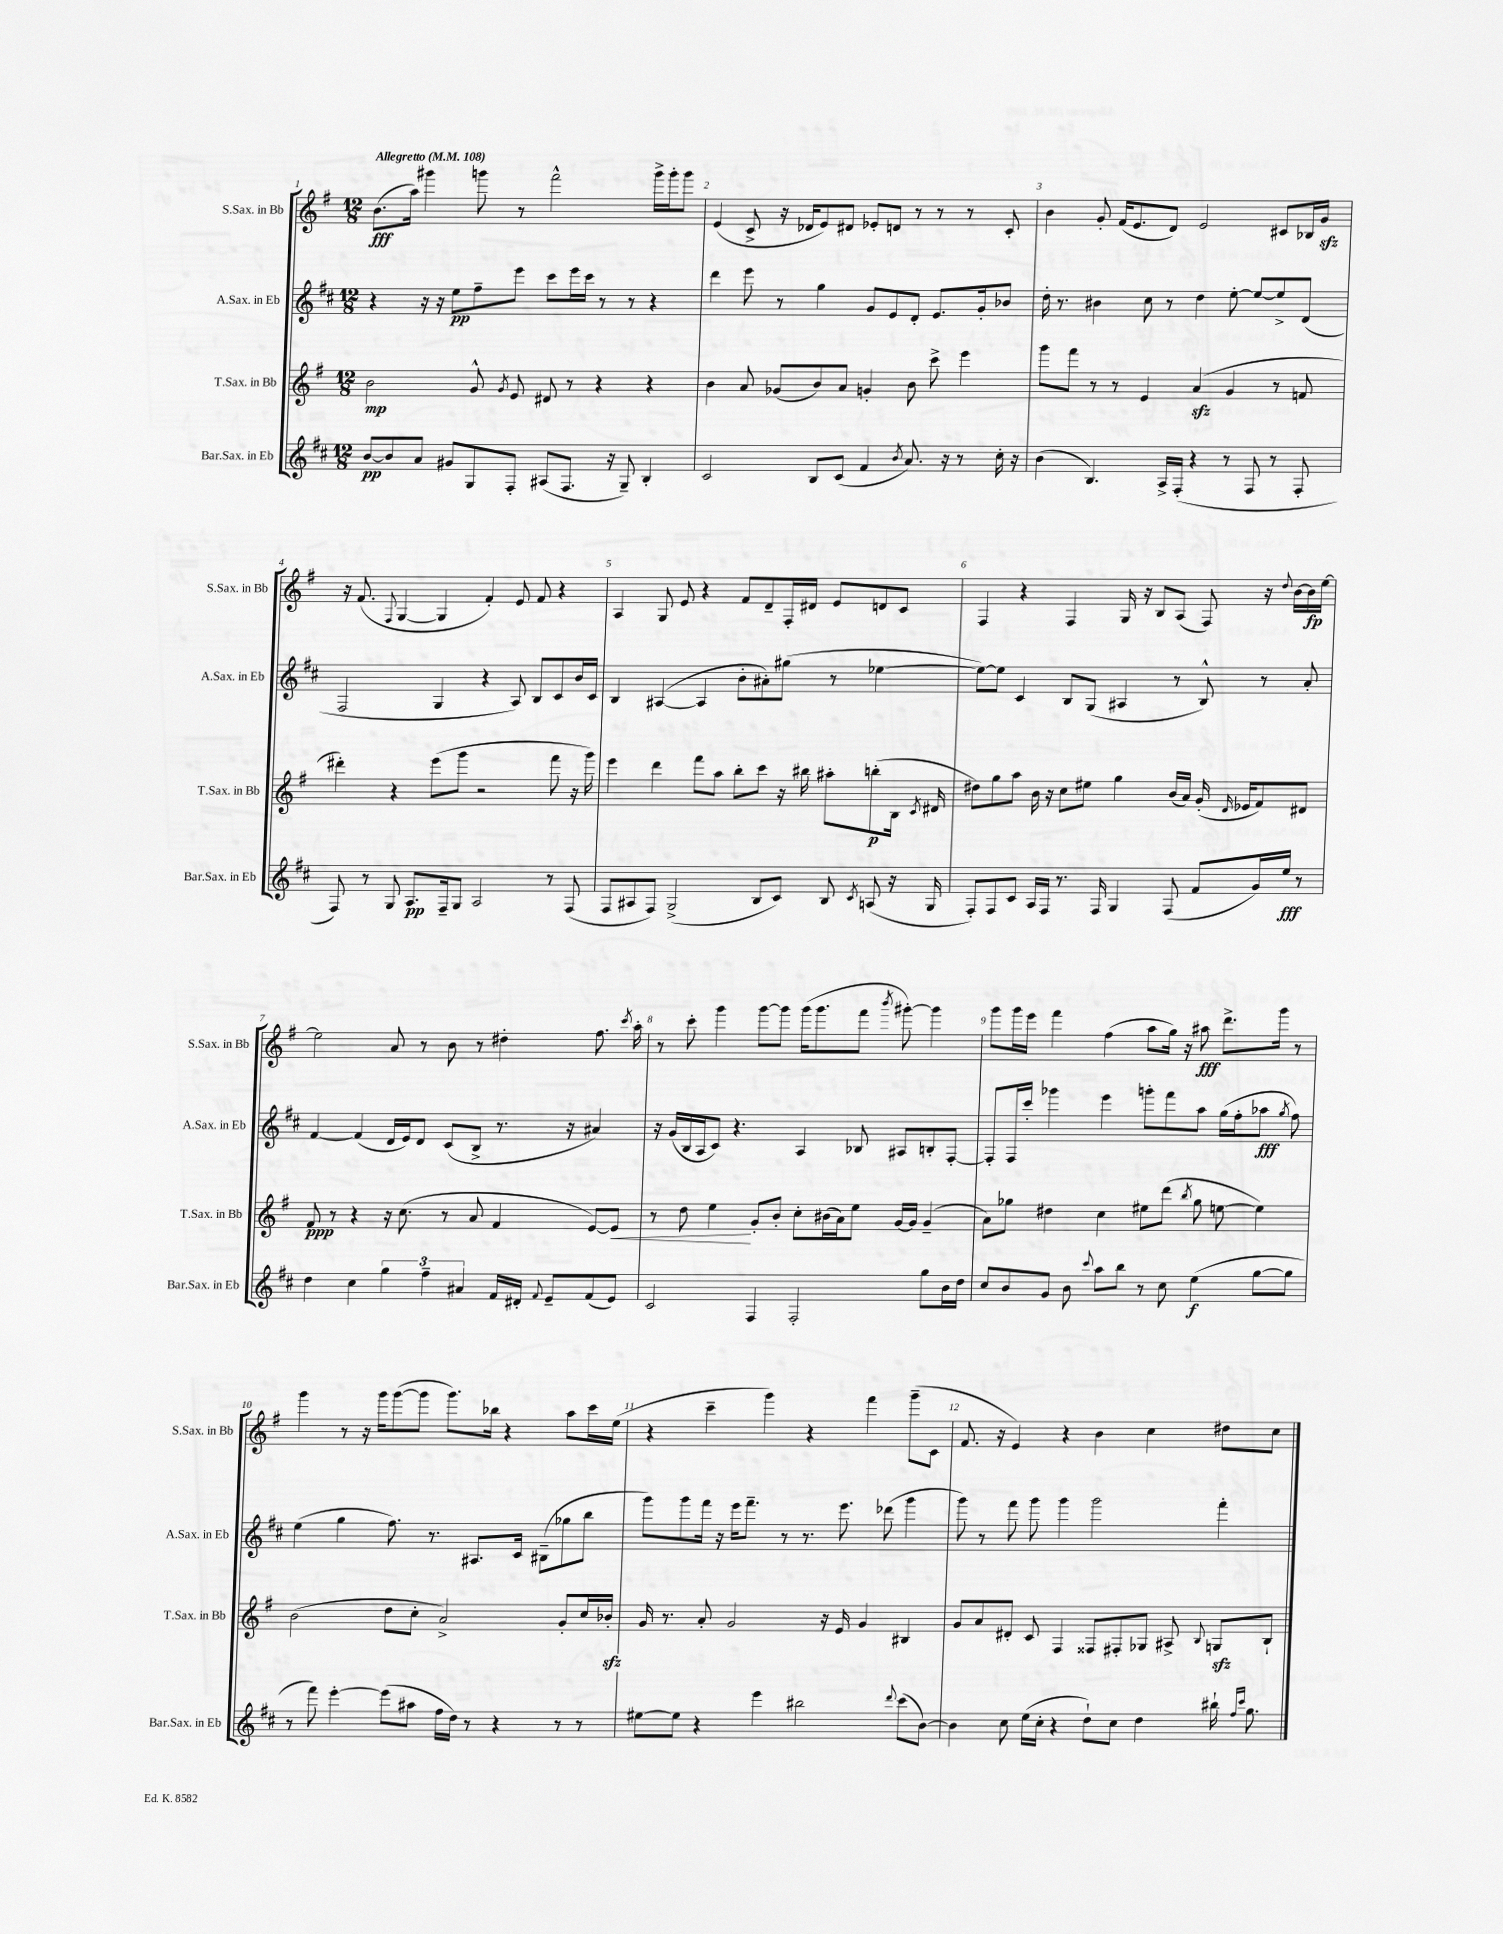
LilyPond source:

<<
\new StaffGroup <<
\new Staff = "s0" \with { instrumentName = "S.Sax. in Bb" shortInstrumentName = "S.Sax. in Bb" } {
    \clef treble \key g \major \numericTimeSignature \time 12/8 \tempo "Allegretto" 4 = 108
    \autoBeamOff b'8.[\fff( a''16]) gis'''4 g'''8 r8 fis'''2-^ g'''16[-> g'''16-. g'''8] |
    e'4( c'8-> r16 des'16[ e'8) dis'8] ees'8[-. d'8] r8 r8 r8 c'8-. |
    b'4 g'8-. fis'16[( e'8. d'8]) e'2 cis'8[ bes16 g'16]\sfz |
    r16 fis'8.( \appoggiatura { fis8 } g4~ g4 fis'4-.) e'8 fis'8 r4 |
    a4 g8 e'8 r4 fis'8[ d'8-- fis16-. dis'16] e'8[ d'8 c'8] |
    fis4 r4 fis4 g16 r16 b8[ a8]( fis8) r16 \appoggiatura { d''8 } b'16[~ b'16\fp e''16]~ |
    e''2 a'8 r8 b'8 r8 dis''4-. fis''8. \acciaccatura { c'''8 } a''16-. |
    r8 c'''8-. g'''4 g'''8[~ g'''8] g'''16[( g'''8. fis'''8] \acciaccatura { b'''8 } gis'''8~-.) gis'''4 |
    g'''8[ g'''16 e'''16] fis'''4 fis''4( a''8[ g''16]) r16 ais''8\fff d'''8.[-> g'''16] r8 |
    g'''4 r8 r16 g'''16[ g'''8~( g'''8] g'''8.[) bes''16] r4 a''8[ c'''16 e''16]( |
    r4 c'''4-- g'''4) r4 fis'''4 g'''8[--( c'8] |
    fis'8. r16 e'4) r4 b'4 c''4 dis''8[ c''8] \bar "|." |
}
\new Staff = "s1" \with { instrumentName = "A.Sax. in Eb" shortInstrumentName = "A.Sax. in Eb" } {
    \clef treble \key d \major \numericTimeSignature \time 12/8
    \autoBeamOff r4 r16 r16 e''8[\pp fis''8-- e'''8] cis'''8[ e'''16 cis'''16] r8 r8 r4 |
    d'''4 e'''8 r8 g''4 g'8[ e'8 d'8]-. e'8.[ g'16-. bes'8] |
    d''16-. r8. bis'4 cis''8 r8 d''4 e''8~-. e''8[~ e''8-> d'8]( |
    fis2 g4 r4 a8) b8[ cis'8 b'16 cis'16] |
    b4 ais4~( ais4 b'8[-. ais'8-.) gis''8]( r8 ees''4~ |
    ees''8[~) ees''8] cis'4 b8[ g8]( ais4 r8 b8-^) r8 a'8-. |
    fis'4~ fis'4( d'16[ e'16) d'8] cis'8[( b8]-> r8. r16 ais'4) |
    r16 g'16[( b16 a16 cis'8]) r4. a4 bes8 ais8[ b8-. fis8]~-. |
    fis8[-. fis16 cis'''16]-. ges'''4 e'''4 g'''8[-. fis'''8 a''8] g''16[( fis''16-. aes''8]\fff \acciaccatura { g''8 } fis''8) |
    e''4( g''4 fis''8.) r8. ais8.[ cis'16] bis8[--( ges''8 b''8] |
    g'''8[) g'''8 fis'''16] r16 e'''16[ fis'''8.]-- r8 r8. e'''8. des'''8( g'''4 |
    g'''8) r8 fis'''8 g'''8 g'''4 g'''2 fis'''4-. \bar "|." |
}
\new Staff = "s2" \with { instrumentName = "T.Sax. in Bb" shortInstrumentName = "T.Sax. in Bb" } {
    \clef treble \key g \major \numericTimeSignature \time 12/8
    \autoBeamOff b'2\mp g'8-^ \acciaccatura { g'8 } e'8 dis'8 r8 r4 r4 |
    b'4 a'8 ges'8[( b'8) a'8] g'4-. b'8 c'''8-> e'''4 |
    g'''8[ fis'''8] r8 r8 e'4 a'4\sfz( g'4 r8 f'8 |
    dis'''4-.) r4 e'''8[( g'''8] r2 fis'''8 r16 g'''16) |
    e'''4 d'''4 fis'''8[ a''8] b''8[-. c'''8] r16 bis''16 ais''8[-. b''8-.\p( b16] \acciaccatura { c'8 } dis'16 |
    dis''8[) g''8 a''8] b'16 r16 c''8[ eis''8] g''4 b'16[( a'16]) g'16-.( \grace { d'16 } ees'16[ fis'8) dis'8] |
    fis'8\ppp r8 r4 r16 c''8.( r8 a'8 fis'4 e'8[~) e'8]\< |
    r8 d''8 e''4\! g'8[-. b'8]-. c''8[-. bis'16( a'16) e''8] g'16[~ g'16] g'4--( |
    a'8[) ges''8] dis''4 c''4 eis''8[ d'''8]( \acciaccatura { b''8 } ges''8 e''8~ e''4) |
    b'2( d''8[ c''8]-. a'2->) g'8[-. c''16 bes'16]-.\sfz |
    g'16 r8. a'8-. g'2 r16 e'16 g'4 bis4 |
    g'8[ a'8 dis'8]-. c'8 fis4 fisis8[ fis8-. ges8] ais8-> \appoggiatura { b8 } g8[\sfz b8]-! \bar "|." |
}
\new Staff = "s3" \with { instrumentName = "Bar.Sax. in Eb" shortInstrumentName = "Bar.Sax. in Eb" } {
    \clef treble \key d \major \numericTimeSignature \time 12/8
    \autoBeamOff b'8[~\pp b'8 a'8] gis'8[ g8 fis8]-. ais8[( fis8.] r16 g8--) b4-. |
    cis'2 b8[ cis'8]( fis'4 \acciaccatura { b'8 } a'8.) r16 r8 cis''16-. r16 |
    b'4( b4.) a16[-> fis16]-.( r4 r8 fis8 r8 fis8-. |
    fis8) r8 g8 a8.[\pp fis16-- g8] a2 r8 fis8( |
    fis8[ ais8 fis8]) g2->( b8[ cis'8]) b8 \acciaccatura { cis'8 } a8( r16 g16 |
    fis8[-.) fis8 cis'8] a16[ fis16] r8. fis16 g4 fis8( fis'8[ g'16) e''16]\fff r8 |
    d''4 cis''4 \tuplet 3/2 { g''4 fis''4-- ais'4 } fis'16[ dis'16]-. \appoggiatura { fis'8 } e'8[-- fis'8( e'8]) |
    cis'2 fis4 fis2-. g''8[ b'16 d''16] |
    cis''8[ b'8 g'8] b'8 \appoggiatura { cis'''8 } a''8[ b''8] r8 cis''8 e''4\f( g''8[~ g''8] |
    r8 fis'''8) e'''4~-. e'''8[( ais''8] fis''16[ d''16]) r8 r4 r8 r8 |
    eis''8[~ eis''8] r4 e'''4 bis''2 \appoggiatura { d'''8 } cis'''8[( b'8]~) |
    b'4 cis''8 e''16[( cis''16]-. r4 d''8[-!) cis''8] d''4 bis''16-! \grace { fis''16[ cis'''16] } g''8. \bar "|." |
}
>>
>>
\layout { \context { \Score \override BarNumber.break-visibility = ##(#f #t #t) barNumberVisibility = #all-bar-numbers-visible } }
